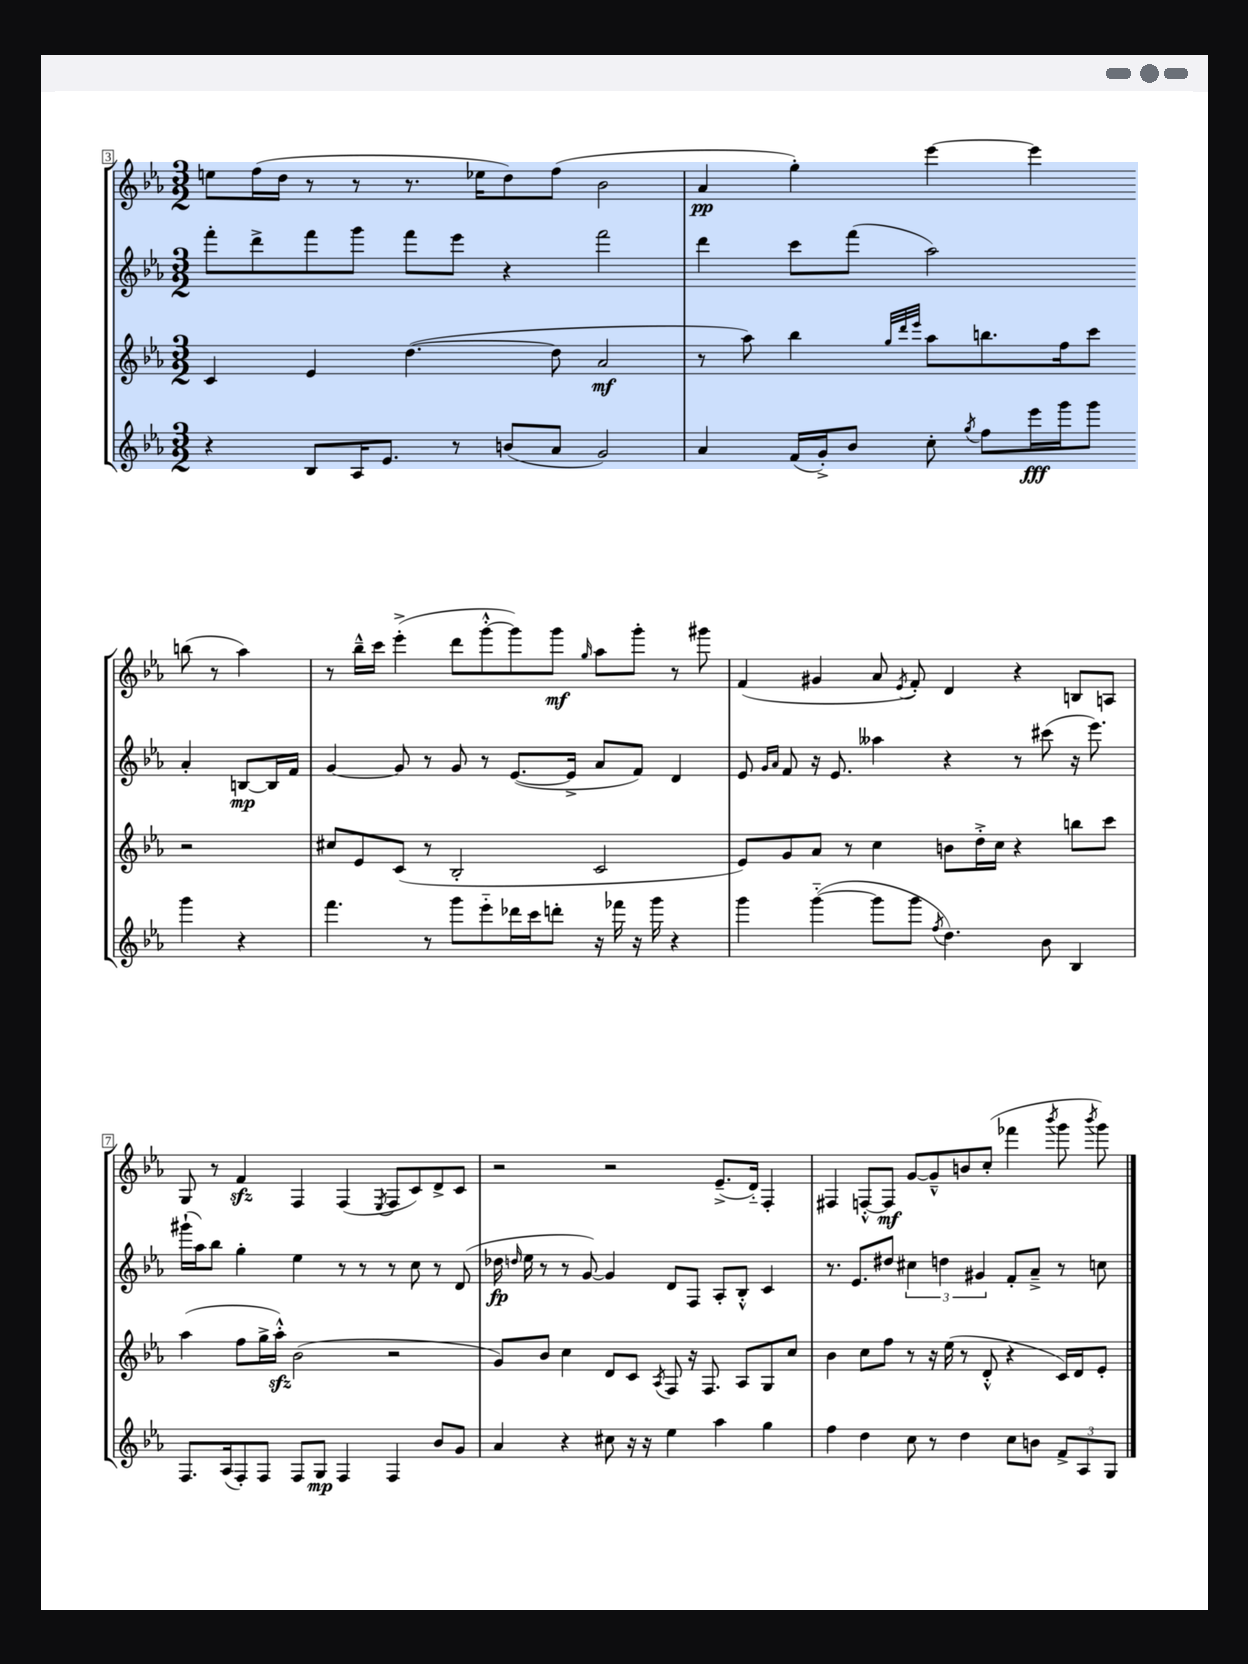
<<
\new StaffGroup <<
\new Staff = "s0" {
    \clef treble \key ees \major \numericTimeSignature \time 3/2
    \autoBeamOff e''8[ f''16( d''16] r8 r8 r8. ees''16[ d''8) f''8]( bes'2 |
    aes'4\pp g''4-.) ees'''4~ ees'''4 b''8( r8 aes''4) |
    r8 bes''16[---^ c'''16] ees'''4-.->( d'''8[ g'''8~-.-^ g'''8) g'''8]\mf \grace { g''16 } aes''8[ g'''8]-. r8 gis'''8 |
    f'4( gis'4 aes'8 \acciaccatura { ees'8 } f'8-.) d'4 r4 b8[ a8] |
    g8 r8 f'4\sfz f4 f4( \acciaccatura { ees8 } f8[ c'8) d'8-> c'8] |
    r2 r2 ees'8.[--->( d'16]-_) f4-. |
    fis4 f8[~-.-^ f8]\mf g'8[~ g'8---^ b'8 c''8]-.( fes'''4 \acciaccatura { bes'''8 } g'''8 \acciaccatura { bes'''8 } g'''8) \bar "|." |
}
\new Staff = "s1" {
    \clef treble \key ees \major \numericTimeSignature \time 3/2
    \autoBeamOff f'''8[-. d'''8-> f'''8 g'''8] f'''8[ ees'''8] r4 f'''2 |
    d'''4 c'''8[ f'''8]( aes''2) aes'4-. b8[~\mp b16 f'16] |
    g'4~ g'8 r8 g'8 r8 ees'8.[~( ees'16]-> aes'8[ f'8]) d'4 |
    ees'8 \grace { g'16[ aes'16] } f'8 r16 ees'8. aeses''4 r4 r8 cis'''8( r16 ees'''8.) |
    gis'''16[-!( aes''16) bes''8] g''4-. ees''4 r8 r8 r8 c''8 r8 d'8( |
    des''16\fp \grace { d''16 } ees''16 r8 r8 g'8~) g'4 d'8[ f8] aes8[-. bes8]-.-^ c'4 |
    r8. ees'8.[ dis''8] \tuplet 3/2 { cis''4 d''4 gis'4 } f'8[-. aes'8]---> r8 c''8 \bar "|." |
}
\new Staff = "s2" {
    \clef treble \key ees \major \numericTimeSignature \time 3/2
    \autoBeamOff c'4 ees'4 d''4.~( d''8 aes'2\mf |
    r8 aes''8) bes''4 \grace { g''32[ d'''32 ees'''32] } aes''8[ b''8. f''16 c'''8] r2 |
    cis''8[ ees'8 c'8]( r8 bes2-. c'2 |
    ees'8[) g'8 aes'8] r8 c''4 b'8[ d''16-.-> c''16] r4 b''8[ c'''8] |
    aes''4( f''8[ g''16-> aes''16]-.-^\sfz) bes'2( r2 |
    g'8[) bes'8] c''4 d'8[ c'8] \acciaccatura { aes8 } f8 r16 f8. aes8[ g8 c''8] |
    bes'4 c''8[ f''8] r8 r16 ees''16( r8 d'8-.-^ r4 c'16[) d'16 ees'8]-. \bar "|." |
}
\new Staff = "s3" {
    \clef treble \key ees \major \numericTimeSignature \time 3/2
    \autoBeamOff r4 bes8[ aes16 ees'8.] r8 b'8[( aes'8] g'2) |
    aes'4 f'16[( g'16-.->) bes'8] c''8-. \acciaccatura { g''8 } f''8[ ees'''16\fff g'''16 g'''8] g'''4 r4 |
    f'''4. r8 g'''8[ ees'''8-_ des'''16 c'''16 d'''8]-. r16 fes'''16 r16 g'''16 r4 |
    g'''4 g'''4~-_( g'''8[ g'''8] \acciaccatura { f''8 } d''4.) bes'8 bes4 |
    f8.[ aes16( f8-.) f8] f8[ g8]\mp f4 f4 bes'8[ g'8] |
    aes'4 r4 cis''8 r16 r16 ees''4 aes''4 g''4 |
    f''4 d''4 c''8 r8 d''4 c''8[ b'8] \tuplet 3/2 { f'8[-> aes8 g8] } \bar "|." |
}
>>
>>
\layout { \context { \Score currentBarNumber = #3 \override BarNumber.stencil = #(make-stencil-boxer 0.1 0.3 ly:text-interface::print) } }
